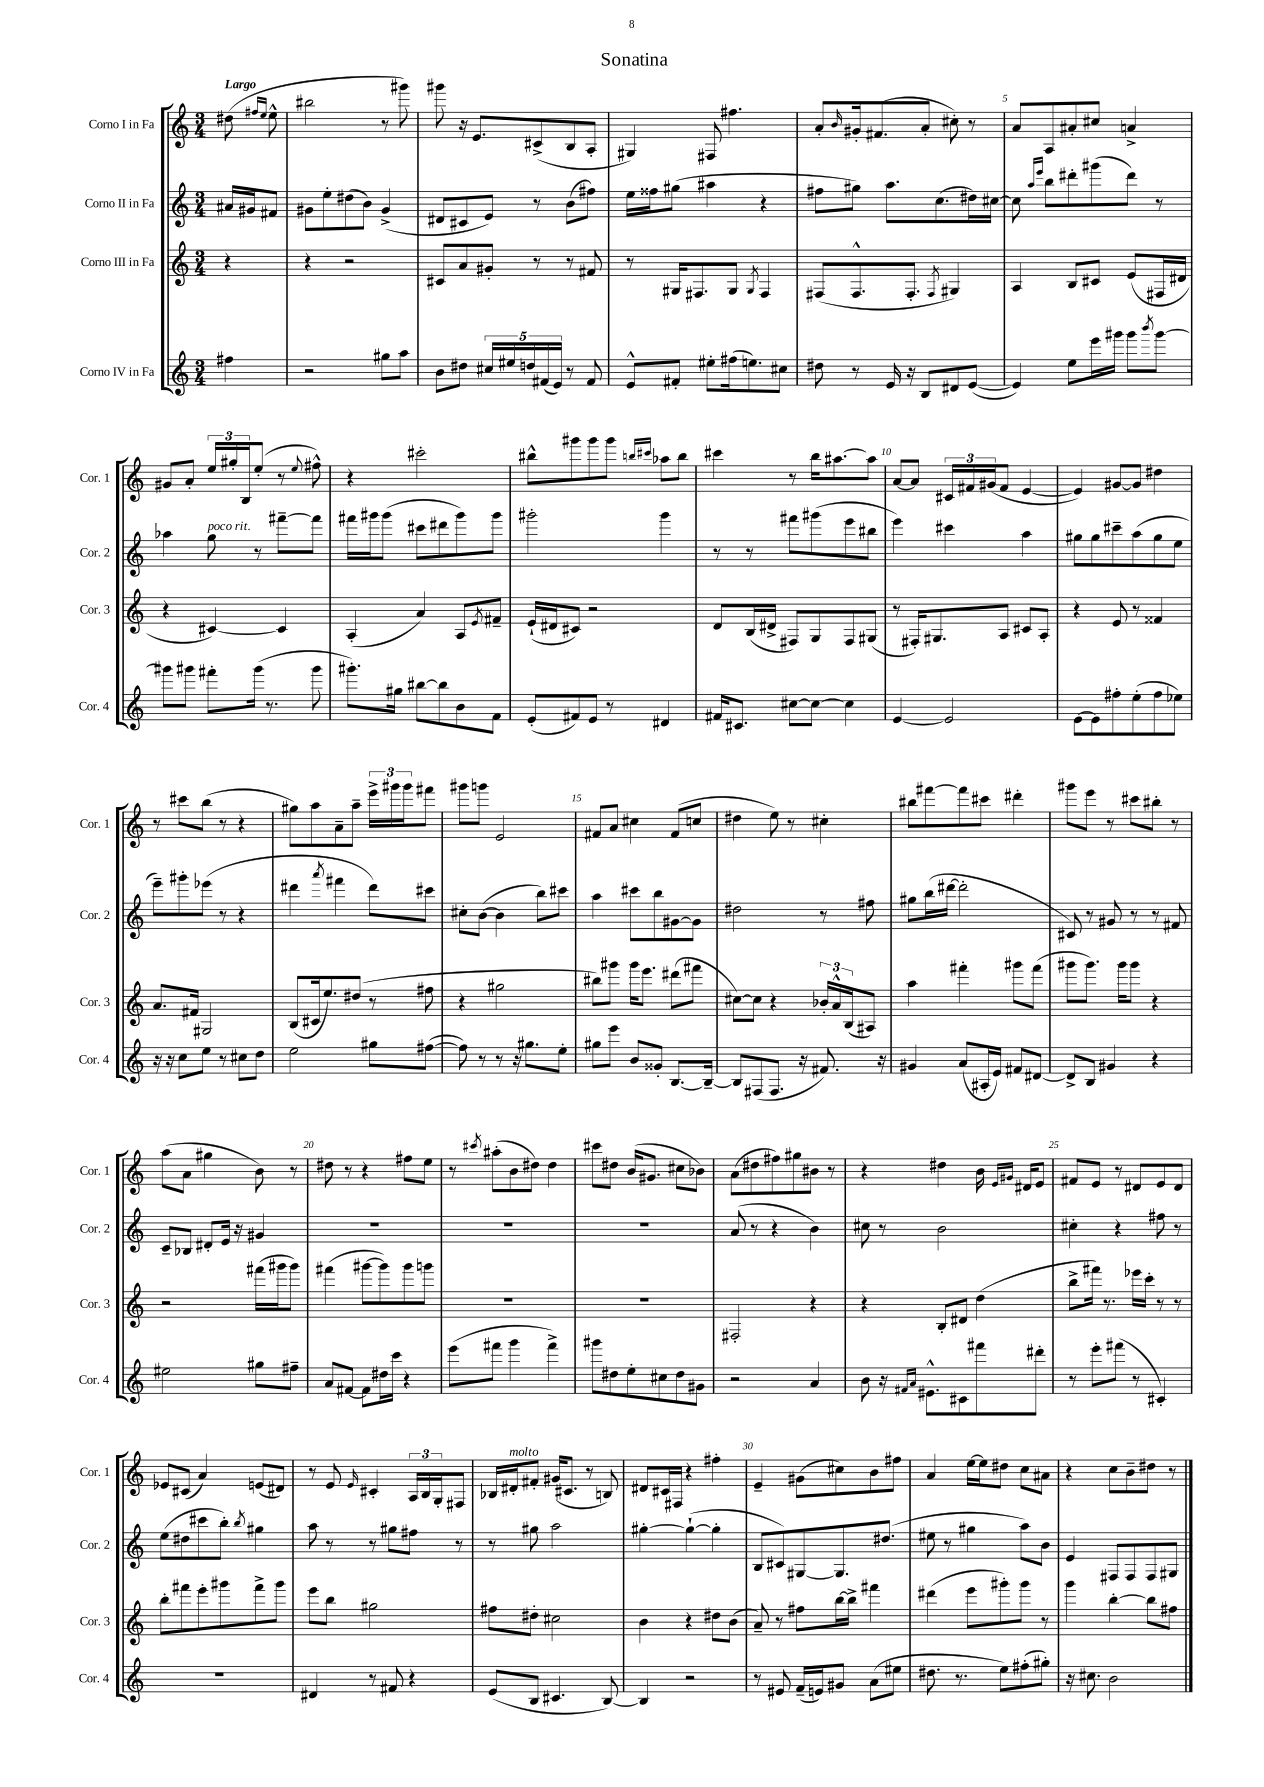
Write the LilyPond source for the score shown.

\header { title = "Sonatina" }
<<
\new StaffGroup <<
\new Staff = "s0" \with { instrumentName = "Corno I in Fa" shortInstrumentName = "Cor. 1" } {
    \clef treble \key c \major \numericTimeSignature \time 3/4 \partial 4 \tempo "Largo"
    dis''8( \grace { fis''16 e''16 } e''8-^ |
    bis''2 r8 gis'''8) |
    gis'''8 r16 e'8. cis'8->( b8 a8-. |
    gis4) fis8 fis''4. |
    a'8-. \grace { b'16 } gis'16-. fis'8.( a'8-. cis''8-.) r8 |
    a'8 a8 ais'8-. cis''8 a'4-> |
    gis'8 a'8-. \tuplet 3/2 { e''16 gis''16-. b16 } e''8-.( r8 \appoggiatura { e''8 } fis''8-^) |
    r4 cis'''2-. |
    bis''8-^ gis'''8 gis'''8 gis'''8 \grace { b''16 cis'''16 } aes''8 b''8 |
    cis'''4 r8 b''16 ais''8.~ ais''8 |
    a'8~ a'8 \tuplet 3/2 { cis'16 fis'16 gis'16( } fis'8 e'4~ |
    e'4) gis'8~ gis'8 dis''4 |
    r8 cis'''8 b''8( r8 r4 |
    gis''8) a''8 a'8-- a''8-- \tuplet 3/2 { e'''16-> gis'''16 gis'''16 } fis'''8 |
    gis'''8 g'''8 e'2 |
    fis'8 a'8 cis''4 fis'8( c''8 |
    dis''4 e''8) r8 cis''4-. |
    bis''8 fis'''8~ fis'''8 cis'''8 dis'''4-. |
    gis'''8 e'''8 r8 cis'''8 bis''8-. r8 |
    a''8( a'8 gis''4 b'8) r8 |
    dis''8 r8 r4 fis''8 e''8 |
    r8 \acciaccatura { cis'''8 } ais''8-.( b'8 dis''8) dis''4 |
    cis'''8 dis''8 b'16( gis'8. cis''8 bes'8) |
    a'8( dis''8 fis''8) gis''8 bis'8 r8 |
    r4 dis''4 b'16 \grace { e'16 gis'16 } dis'16 e'8 |
    fis'8 e'8 r8 dis'8 e'8 dis'8 |
    ees'8 cis'8( a'4) e'8( dis'8) |
    r8 e'8 \grace { e'16 } cis'4-. \tuplet 3/2 { a16 b16 g16-. } fis8 |
    bes16 dis'16-.^\markup { \italic "molto" } fis'8-. gis'16( cis'8. r8 b8) |
    dis'8 cis'16 fis16 r4 fis''4-. |
    e'4-- gis'8( cis''8) b'8 fis''8 |
    a'4 e''16~ e''16 dis''8 c''8 ais'8 |
    r4 c''8 b'8-- dis''8 r8 \bar "|." |
}
\new Staff = "s1" \with { instrumentName = "Corno II in Fa" shortInstrumentName = "Cor. 2" } {
    \clef treble \key c \major \numericTimeSignature \time 3/4 \partial 4
    ais'16 gis'16 fis'8 |
    gis'8 e''8-. dis''8( b'8) gis'4->( |
    dis'8 cis'8 e'8) r8 b'8( fis''8) |
    e''16 fisis''16 gis''8( ais''4 r4 |
    fis''8 gis''8) a''8. c''8.( dis''16) cis''16~ |
    cis''8 \grace { a''16 e'''16 } b''8 dis'''8-. gis'''8( dis'''8) r8 |
    aes''4 g''8^\markup { \italic "poco rit." } r8 fis'''8~-- fis'''8 |
    fis'''16 gis'''16 gis'''8( cis'''8 dis'''8 gis'''8) gis'''8 |
    gis'''2-. gis'''4 |
    r8 r8 fis'''8 gis'''8( e'''8 bis''8 |
    e'''4) cis'''4 a''4 |
    gis''8 gis''8 cis'''8-- a''8( gis''8 e''8 |
    e'''8--) gis'''8-. ees'''8( r8 r4 |
    dis'''4 \acciaccatura { a'''8 } fis'''4 dis'''8) cis'''8 |
    cis''8-. b'8~( b'4 b''8) cis'''8 |
    a''4 cis'''8 b''8 gis'8~ gis'8 |
    dis''2 r8 fis''8 |
    gis''8 b''16( dis'''16~ dis'''2-. |
    cis'8) r8 gis'8 r8 r8 fis'8 |
    c'8-- bes8 dis'8-. e'16 r16 gis'4 |
    R2. |
    R2. |
    R2. |
    a'8( r8 r4 b'4) |
    cis''8 r8 b'2 |
    cis''4-. r4 fis''8 r8 |
    e''8( dis''8 cis'''8 b''8-.) \acciaccatura { b''8 } gis''4 |
    a''8 r8 r8 gis''8 fis''8 r8 |
    r8 gis''8 a''2 |
    gis''4~-. gis''4~-!( gis''4-. |
    b8 cis'8) gis8~ gis8. dis''8.( |
    eis''8 r8 gis''4 a''8) b'8 |
    e'4 fis8 fis8 fis8 gis8 \bar "|." |
}
\new Staff = "s2" \with { instrumentName = "Corno III in Fa" shortInstrumentName = "Cor. 3" } {
    \clef treble \key c \major \numericTimeSignature \time 3/4 \partial 4
    r4 |
    r4 r2 |
    cis'8 a'8 gis'8-. r8 r8 fis'8 |
    r8 gis16 fis8. gis8 \acciaccatura { gis8 } fis4 |
    fis8( fis8.-^ fis8.-. \acciaccatura { fis8 } gis4) |
    a4 b8 cis'8 e'8( fis16 dis'16 |
    r4 cis'4~) cis'4 |
    a4-.( a'4) a8 \acciaccatura { e'8 } fis'8-- |
    e'16-!( dis'16 cis'8) r2 |
    d'8 b16( dis'16-> fis8) g8 fis8 gis8( |
    r8 fis16-.) gis8. a8 cis'8 a8-. |
    r4 e'8 r8 fisis'4 |
    a'8. fis'16 gis2 |
    b8( cis'16 e''8.) dis''8( r8 fis''8 |
    r4 gis''2 |
    bis''8) gis'''8 gis'''16 e'''8. dis'''8( fis'''8 |
    cis''8~) cis''8 r4 \tuplet 3/2 { bes'16-. a'16-^ b16( } ais8) |
    a''4 fis'''4-. gis'''8 fis'''8( |
    gis'''8 gis'''8.) gis'''16 gis'''8 r4 |
    r2 fis'''16( gis'''16 gis'''8) |
    fis'''4( gis'''8~ gis'''8) gis'''8 g'''8 |
    R2. |
    R2. |
    fis2-. r4 |
    r4 b8-. dis'8 d''4( |
    b''8-> fis'''16) r8. ees'''16 c'''16-. r8 r8 |
    b''8-. fis'''8 e'''8-. gis'''8 fis'''8-> gis'''8 |
    e'''8 b''8 gis''2 |
    fis''8 dis''8-. cis''2 |
    b'4 r4 dis''8 b'8( |
    a'8--) r8 fis''8 b''16~ b''16-> fis'''4 |
    dis'''4( e'''8 gis'''8-.) gis'''8 r8 |
    g'''4 b''4~-. b''8 fis''8 \bar "|." |
}
\new Staff = "s3" \with { instrumentName = "Corno IV in Fa" shortInstrumentName = "Cor. 4" } {
    \clef treble \key c \major \numericTimeSignature \time 3/4 \partial 4
    fis''4 |
    r2 gis''8 a''8 |
    b'8 dis''8 \tuplet 5/4 { cis''16 eis''16 d''16 fis'16( e'16) } r8 fis'8 |
    e'8-^ fis'8-. eis''8-. fis''16( e''8.) cis''8 |
    dis''8 r8 e'16 r16 b8 dis'8 e'8~( |
    e'4) e''8 e'''16 gis'''16 gis'''8 \acciaccatura { b'''8 } gis'''8~ |
    gis'''8 gis'''8 fis'''8-. gis'''16( r8. gis'''8 |
    gis'''8.-.) gis''16 bis''8~ bis''8 b'8 f'8 |
    e'8-.( fis'8) e'8 r8 dis'4 |
    fis'16 cis'8. cis''8~ cis''8~ cis''4 |
    e'4~ e'2 |
    e'8~ e'8 fis''8-. e''8-.( fis''8 ees''8) |
    r16 r16 c''8 e''8 r8 cis''8 d''8 |
    e''2 gis''8 fis''8~( |
    fis''8) r8 r8 r16 gis''8. e''8-. |
    gis''8 e'''8 b'8 gisis'8-. b8.~ b16~-- |
    b8 fis8( fis8. r16 fis'8.) r16 |
    gis'4 a'8( ais16-. e'16) fis'8 dis'8~ |
    dis'8-> b8 gis'4 r4 |
    eis''2 gis''8 fis''8-- |
    a'8 fis'8~ fis'8 dis''16 c'''16 r4 |
    e'''8( fis'''8 g'''4 fis'''4->) |
    gis'''8 dis''8 e''8-. cis''8 dis''8 gis'8 |
    r2 a'4 |
    b'8 r16 \grace { fis'16 a'16 } eis'8.-^ cis'8 fis'''8 dis'''8-. |
    r8 e'''8-. fis'''8( r8 cis'4-.) |
    R2. |
    dis'4 r8 fis'8 r4 |
    e'8( b8 cis'4. b8~) |
    b4 r2 |
    r8 eis'8 f'16--( e'16) gis'8 a'8( eis''8 |
    dis''8. r8. e''8) fis''8-.( gis''8-.) |
    r16 cis''8. b'2 \bar "|." |
}
>>
>>
\layout { \context { \Score \override BarNumber.break-visibility = ##(#f #t #t) barNumberVisibility = #(every-nth-bar-number-visible 5) } }
